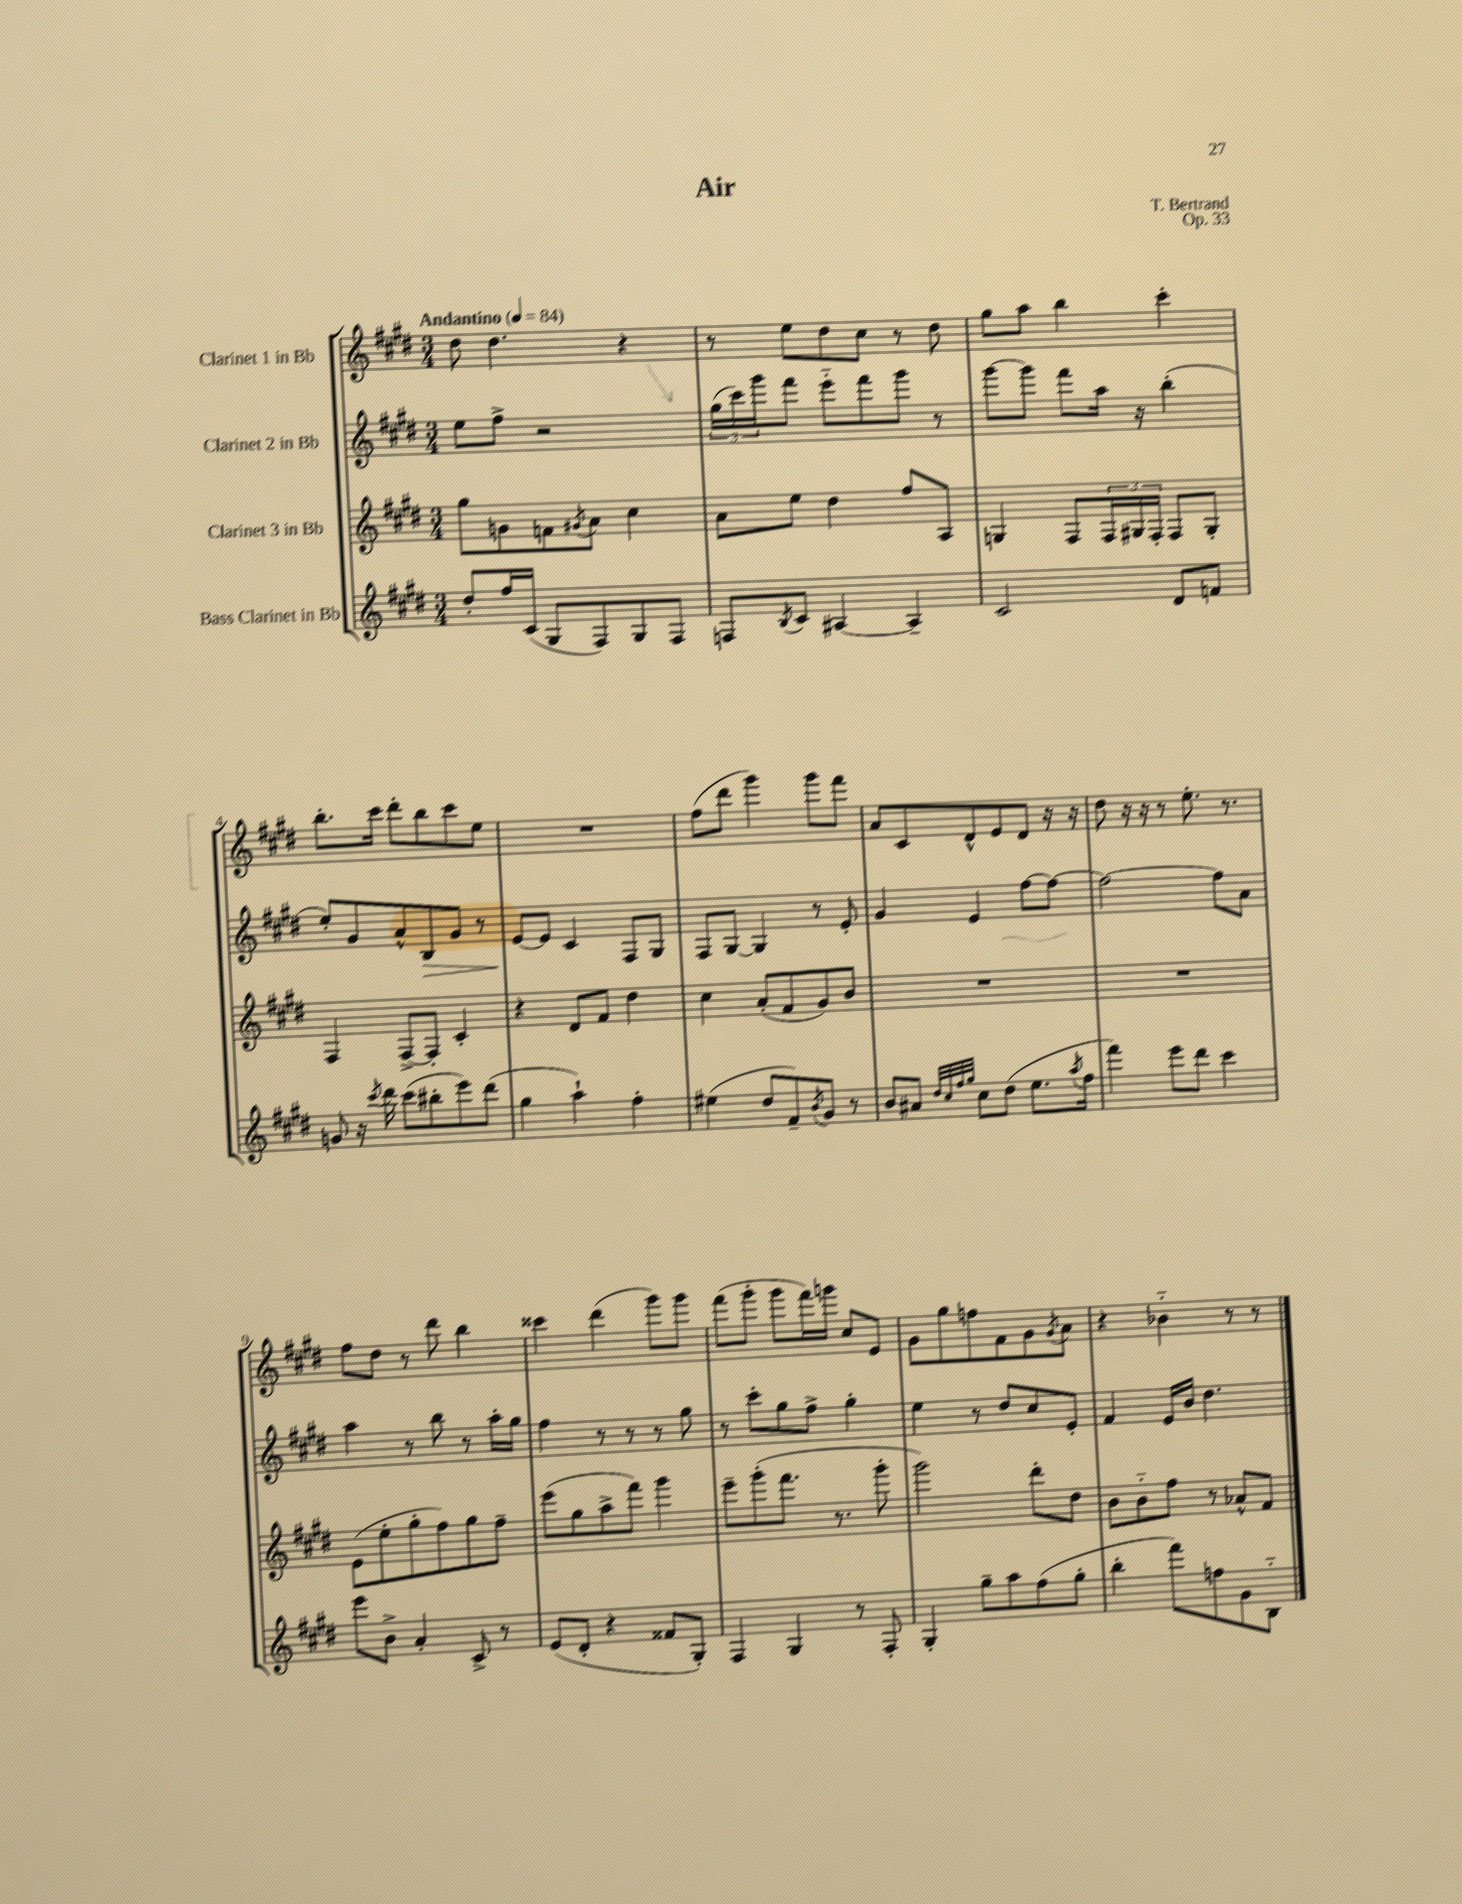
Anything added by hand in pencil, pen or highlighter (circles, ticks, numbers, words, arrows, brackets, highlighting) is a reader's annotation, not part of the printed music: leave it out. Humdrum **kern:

**kern	**kern	**kern	**dynam	**kern
*part4	*part3	*part2	*part2	*part1
*staff4	*staff3	*staff2	*staff2	*staff1
*I"Bass Clarinet in Bb	*I"Clarinet 3 in Bb	*I"Clarinet 2 in Bb	*	*I"Clarinet 1 in Bb
*clefG2	*clefG2	*clefG2	*	*clefG2
*k[f#c#g#d#]	*k[f#c#g#d#]	*k[f#c#g#d#]	*	*k[f#c#g#d#]
*M3/4	*M3/4	*M3/4	*	*M3/4
*MM84	*MM84	*MM84	*	*MM84
=1	=1	=1	=1	=1
!	!	!	!	!LO:TX:a:B:t=Andantino
8dd#'/L	8gg#\L	8ee\L	.	8dd#\
16ff#/L	8gn\	8ff#^\J	.	4.dd#\
(16c#/JJ	.	.	.	.
8G#/L	8fn\	2r	.	.
.	8qg#X/	.	.	.
8F#/)	8a\J	.	.	.
8G#/	4cc#\	.	.	4r
8F#/J	.	.	.	.
=2	=2	=2	=2	=2
8Fn/L	8a\L	(24gg#\LL	.	8r
.	.	24ccc#\)	.	.
.	.	24ggg#\J	.	.
8qB/	.	.	.	.
8c#/J	8ee\J	8fff#\J	.	8ee\L
[4A#X/	4dd#\	8eee\L	.	8dd#\
.	.	8fff#\	.	8cc#\J
4A#~/]	8ff#/L	8ggg#\J	.	8r
.	8A/J	8r	.	8dd#\
=3	=3	=3	=3	=3
2c#/	4Gn/	[8ggg#\L	.	8gg#\L
.	.	8ggg#\J]	.	8aa\J
.	8F#/L	8fff#\L	.	4bb\
.	24F#/L	16aa\Jk	.	.
.	24G#X/	.	.	.
.	.	16r	.	.
.	24F#'/JJ	.	.	.
8d#/L	8F#/L	(4bb'\	.	4ccc#'\
8fn/J	8G#'/J	.	.	.
!!LO:LB:g=z
=4	=4	=4	=4	=4
8gn/	4F#/	8ee'/L)	.	8.bb'\L
16r	.	8g#/	.	.
8qccc#/	.	.	.	.
16ddd#\	.	.	.	16ccc#\Jk
(8ccc#\L	[8F#^/L	8a^^/	.	8ddd#'\L
!	!	!	!LO:HP:b	!
8bb#X'\	8F#'/J]	8B/	>	8bb\
8eee\)	4c#'/	8g#/J	.	8ccc#\
(8ddd#\J	.	8r	.	8ee\J
=5	=5	=5	=5	=5
4gg#\	4r	[8e/L	.	2.r
.	.	8e/J]	]	.
4aa`\)	8d#/L	4c#/	.	.
.	8f#/J	.	.	.
4ff#'\	4dd#\	8F#/L	.	.
.	.	8G#/J	.	.
=6	=6	=6	=6	=6
(4ee#X\	4cc#\	8F#/L	.	(8ff#\L
.	.	[8G#/J	.	8ddd#\J
8dd#/L	(8a'/L	4G#/]	.	4ggg#\)
8f#~/)	8f#/	.	.	.
8qb/	.	.	.	.
8g#/J	8g#/)	8r	.	8ggg#\L
8r	8b/J	8e'/	.	8fff#\J
=7	=7	=7	=7	=7
8b/L	2.r	4g#/	.	8a/L
8a#X/J	.	.	.	8c#/
32qqdd#/LLL	.	.	.	.
32qqcc#/	.	.	.	.
32qqff#/	.	.	.	.
32qqgg#/JJJ	.	.	.	.
8cc#\L	.	4e/	.	8d#^^/
(8dd#\J	.	.	.	8e/
8.ee\L	.	[8ff#\L	.	8d#/J
.	.	8ff#\J_	.	16r
8qaa/	.	.	.	.
16ff#\Jk	.	.	.	16r
=8	=8	=8	=8	=8
4fff#\)	2.r	2ff#\_	.	8dd#\
.	.	.	.	16r
.	.	.	.	16r
8eee\L	.	.	.	8r
8ddd#\J	.	.	.	8.ee'\
4ccc#\	.	8ff#\L]	.	.
.	.	.	.	8.r
.	.	8a\J	.	.
!!LO:LB:g=z
=9	=9	=9	=9	=9
8eee\L	(8e\L	4aa\	.	8ff#\L
8b^\J	8ee'\	.	.	8dd#\J
4a'/	8gg#'\	8r	.	8r
.	8ff#\)	8bb\	.	8ddd#\
8c#^/	8gg#\	8r	.	4bb\
8r	8ff#~\J	16aa'\LL	.	.
.	.	16gg#\JJ	.	.
=10	=10	=10	=10	=10
(8e/L	(8eee\L	4ff#\	.	4ccc##X\
8d#'/J	8gg#\	.	.	.
4r	8aa^\	8r	.	(4ddd#\
.	8fff#\J)	8r	.	.
8f##X/L	4ggg#\	8r	.	8ggg#\L)
8G#'/J)	.	8gg#\	.	8ggg#\J
=11	=11	=11	=11	=11
4F#/	8eee~\L	8r	.	(8fff#\L
.	(8ggg#'\	8ccc#'\L	.	8ggg#'\J
4G#/	8.fff#\J	8gg#\	.	8ggg#\L
.	.	8ff#^\J	.	16fff#\L)
.	8.r	.	.	16gggn\JJ
8r	.	4gg#'\	.	8cc#/L
8F#'/	8ggg#'\	.	.	8e/J
=12	=12	=12	=12	=12
4G#'/	2ggg#\)	4ee\	.	8g#\L
.	.	.	.	8gg#\
8gg#~\L	.	8r	.	8ffn\
8aa\	.	8dd#/L	.	8f#\
(8ff#\	8ddd#'\L	8cc#/	.	8g#\
.	.	.	.	8qg#/
8gg#'\J	8dd#\J	8e'/J	.	8a\J
=13	=13	=13	=13	=13
4bb'\	8b\L	4f#/	.	4r
.	8b\	.	.	.
8fff#\L)	8ff#\J	16e/LL	.	4b-X\
.	.	16b/JJ	.	.
8ffn\	8r	4.dd#\	.	.
8g#\	8a-X^^/L	.	.	8r
8B\J	8f#/J	.	.	8r
==	==	==	==	==
*-	*-	*-	*-	*-
